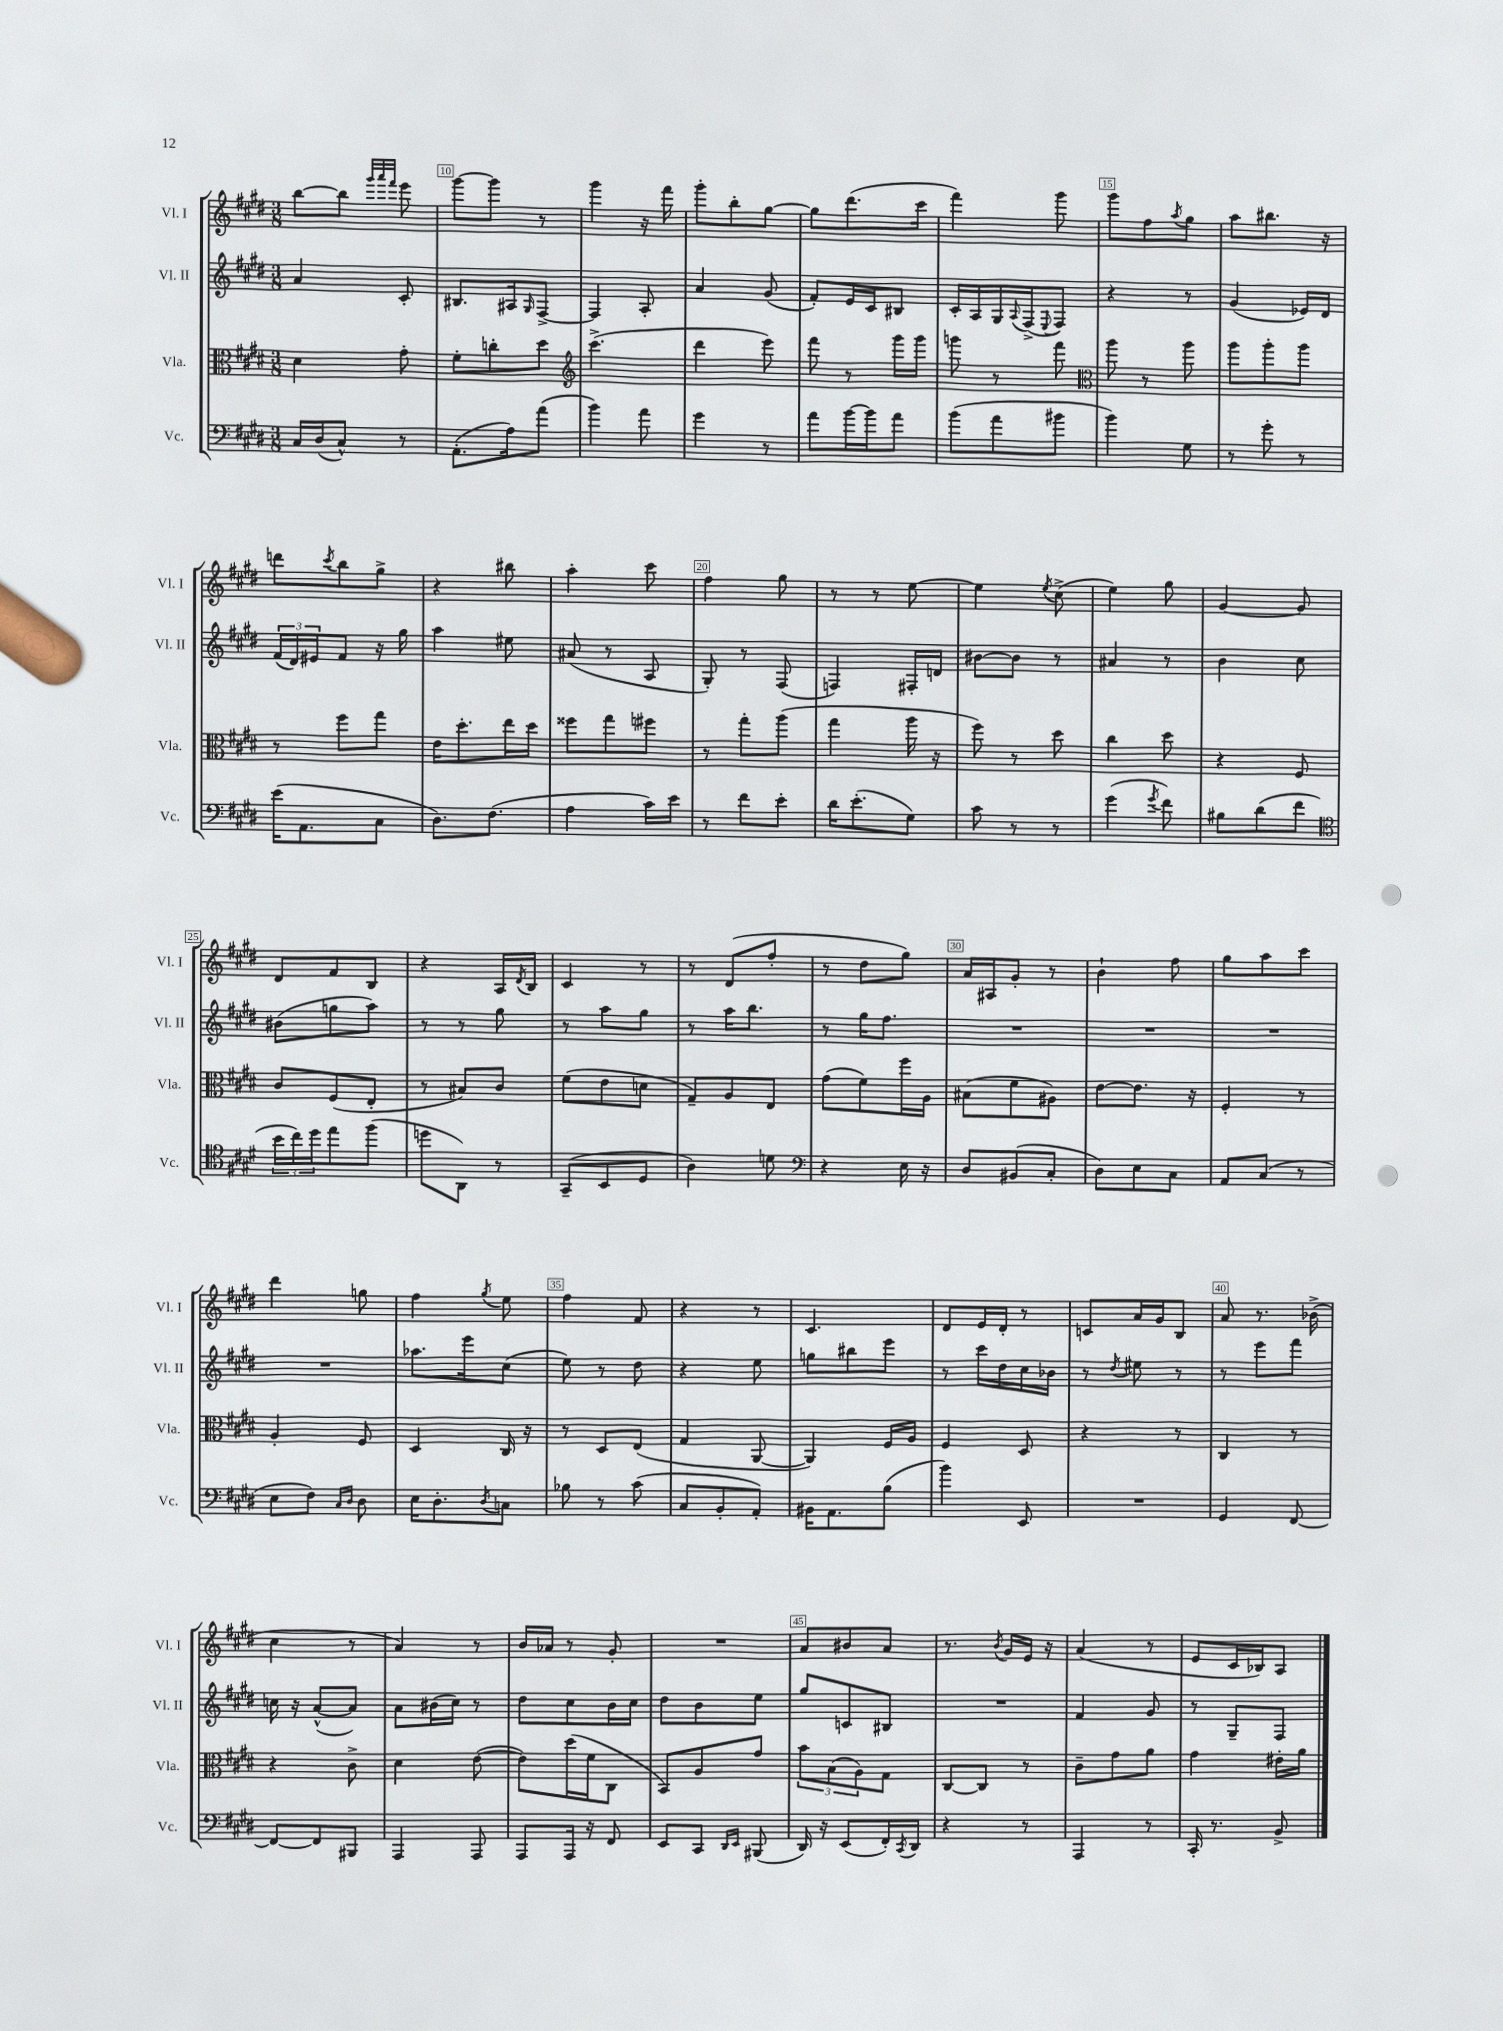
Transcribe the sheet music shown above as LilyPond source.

<<
\new StaffGroup <<
\new Staff = "s0" \with { instrumentName = "Vl. I" shortInstrumentName = "Vl. I" } {
    \clef treble \key e \major \numericTimeSignature \time 3/8
    b''8~ b''8 \grace { gis'''32 a'''32 fis'''32 } e'''8 |
    gis'''8~ gis'''8 r8 |
    gis'''4 r16 fis'''16 |
    gis'''8-. b''8-. gis''8~ |
    gis''8 dis'''8.( cis'''16 |
    fis'''4) gis'''8 |
    gis'''8 fis''8 \acciaccatura { a''8 } gis''8 |
    a''8 bis''8. r16 |
    d'''8 \acciaccatura { cis'''8 } b''8 gis''8-> |
    r4 bis''8 |
    a''4-. cis'''8 |
    fis''4 gis''8 |
    r8 r8 e''8~ |
    e''4 \acciaccatura { e''8 } cis''8->( |
    e''4) gis''8 |
    gis'4~ gis'8 |
    dis'8 fis'8 b8 |
    r4 a16 \acciaccatura { dis'8 } b16 |
    cis'4 r8 |
    r8 dis'8( fis''8-. |
    r8 dis''8 gis''8) |
    a'16 ais16 gis'8-. r8 |
    b'4-! fis''8 |
    gis''8 a''8 cis'''8 |
    dis'''4 g''8 |
    fis''4 \acciaccatura { gis''8 } e''8 |
    fis''4 fis'8 |
    r4 r8 |
    cis'4. |
    dis'8 e'16 dis'16-. r8 |
    c'8 a'16 gis'16 b8 |
    a'8 r8. bes'16->( |
    cis''4 r8 |
    a'4) r8 |
    b'16 aes'16 r8 gis'8-. |
    R4. |
    a'8 bis'8 a'8 |
    r8. \acciaccatura { b'8 } gis'16 e'16 r16 |
    a'4( r8 |
    e'8 cis'16 bes16) a8 \bar "|." |
}
\new Staff = "s1" \with { instrumentName = "Vl. II" shortInstrumentName = "Vl. II" } {
    \clef treble \key e \major \numericTimeSignature \time 3/8
    a'4 cis'8-. |
    bis8. ais16 \grace { gis16 } fis8~-> |
    fis4 a8-. |
    a'4 gis'8( |
    fis'8-.) e'16 cis'16 bis8 |
    cis'16-. a16 gis16 \appoggiatura { a8 } fis16->( \appoggiatura { e8 } fis8) |
    r4 r8 |
    gis'4( ees'16) dis'16 |
    \tuplet 3/2 { fis'16( dis'16) eis'16 } fis'8 r16 gis''16 |
    a''4 eis''8 |
    ais'8( r8 a8 |
    gis8-.) r8 fis8( |
    f4) fis16-. d'16 |
    bis'8~ bis'8 r8 |
    ais'4 r8 |
    b'4 cis''8 |
    bis'8( g''8 a''8) |
    r8 r8 gis''8 |
    r8 a''8 gis''8 |
    r8 a''16 b''8. |
    r8 gis''16 fis''8. |
    R4. |
    R4. |
    R4. |
    R4. |
    aes''8. e'''16 cis''8( |
    e''8) r8 dis''8 |
    r4 e''8 |
    g''8 bis''8 e'''8 |
    r8 cis'''16 dis''16 cis''16 bes'16 |
    r8 \acciaccatura { dis''8 } eis''8 r8 |
    r8 e'''8 fis'''8 |
    c''16 r16 a'8~-^( a'8) |
    a'8 bis'16( cis''16) r8 |
    dis''8 cis''8 b'16 cis''16 |
    dis''8 b'8 e''8 |
    gis''8 c'8 bis8 |
    R4. |
    fis'4 gis'8 |
    r8 gis8-- fis8 \bar "|." |
}
\new Staff = "s2" \with { instrumentName = "Vla." shortInstrumentName = "Vla." } {
    \clef alto \key e \major \numericTimeSignature \time 3/8
    dis'4 gis'8-. |
    fis'8-. c''8-. dis''8 |
    \clef treble cis'''4.->( |
    dis'''4 e'''8) |
    fis'''8 r8 gis'''16 gis'''16 |
    g'''8 r8 fis'''8 |
    \clef alto a''8 r8 a''8 |
    a''8 a''8-. a''8 |
    r8 fis''8 gis''8 |
    e'16 dis''8.-. e''16 dis''16 |
    fisis''8 gis''8 fis''8 |
    r8 gis''8-. a''8( |
    gis''4 a''16 r16 |
    fis''8) r8 dis''8 |
    cis''4 dis''8 |
    r4 fis8 |
    cis'8 fis8( e8-. |
    r8 bis8) cis'8 |
    fis'8( e'8 d'8 |
    gis8--) a8 e8 |
    gis'8( fis'8) fis''16 a16 |
    bis8( fis'8 ais8) |
    e'8~ e'8. r16 |
    fis4-. r8 |
    a4-. fis8 |
    dis4 cis16 r16 |
    r8 dis8 e8( |
    gis4 a,8~ |
    a,4) fis16 a16 |
    fis4 dis8 |
    r4 r8 |
    cis4 r8 |
    r4 cis'8-> |
    dis'4 e'8~( |
    e'8) dis''16( fis'16 cis8 |
    b,8) a8 gis'8 |
    \tuplet 3/2 { b'8 b8( a8) } gis8 |
    cis8~ cis8 r8 |
    cis'8-- gis'8 a'8 |
    gis'4 eis'16-. a'16 \bar "|." |
}
\new Staff = "s3" \with { instrumentName = "Vc." shortInstrumentName = "Vc." } {
    \clef bass \key e \major \numericTimeSignature \time 3/8
    cis16 dis16( cis8-^) r8 |
    a,8.-.( a16) a'8( |
    b'4) a'8 |
    gis'4 r8 |
    a'8 b'16~ b'16 a'8 |
    b'8( a'8 bis'8 |
    b'4) gis8 |
    r8 gis'8-. r8 |
    e'16( a,8. cis8 |
    dis8.) fis8.( |
    a4 cis'16) e'16 |
    r8 fis'8 e'8-. |
    dis'16 e'8.-.( gis8) |
    cis'8 r8 r8 |
    gis'4( \acciaccatura { gis'8 } fis'8) |
    bis8 dis'8( fis'8 |
    \clef tenor \tuplet 3/2 { b'16 cis''16) dis''16 } e''8 fis''8( |
    d''8 a,8) r8 |
    gis,8--( b,8 dis8 |
    a4) d'8 |
    \clef bass r4 e16 r16 |
    dis8 bis,8( cis8-. |
    dis8) e8 cis8 |
    a,8 cis8( r8 |
    e8 fis8) \grace { cis16 dis16 } dis8 |
    e16 dis8.-. \acciaccatura { dis8 } c8 |
    bes8 r8 cis'8( |
    cis8 b,8-. a,8-.) |
    bis,16 a,8. b8( |
    b'4) e,8 |
    R4. |
    gis,4 fis,8~ |
    fis,8~ fis,8 bis,,8 |
    a,,4 a,,8 |
    a,,8 a,,16 r16 fis,8 |
    e,8 cis,8 \grace { dis,16 e,16 } bis,,8( |
    dis,16) r16 e,8( fis,16-.) \acciaccatura { cis,8 } dis,16 |
    r4 r8 |
    a,,4 r8 |
    cis,16-. r8. b,8-> \bar "|." |
}
>>
>>
\layout { \context { \Score currentBarNumber = #9 \override BarNumber.break-visibility = ##(#f #t #t) barNumberVisibility = #(every-nth-bar-number-visible 5) \override BarNumber.stencil = #(make-stencil-boxer 0.1 0.3 ly:text-interface::print) } }
